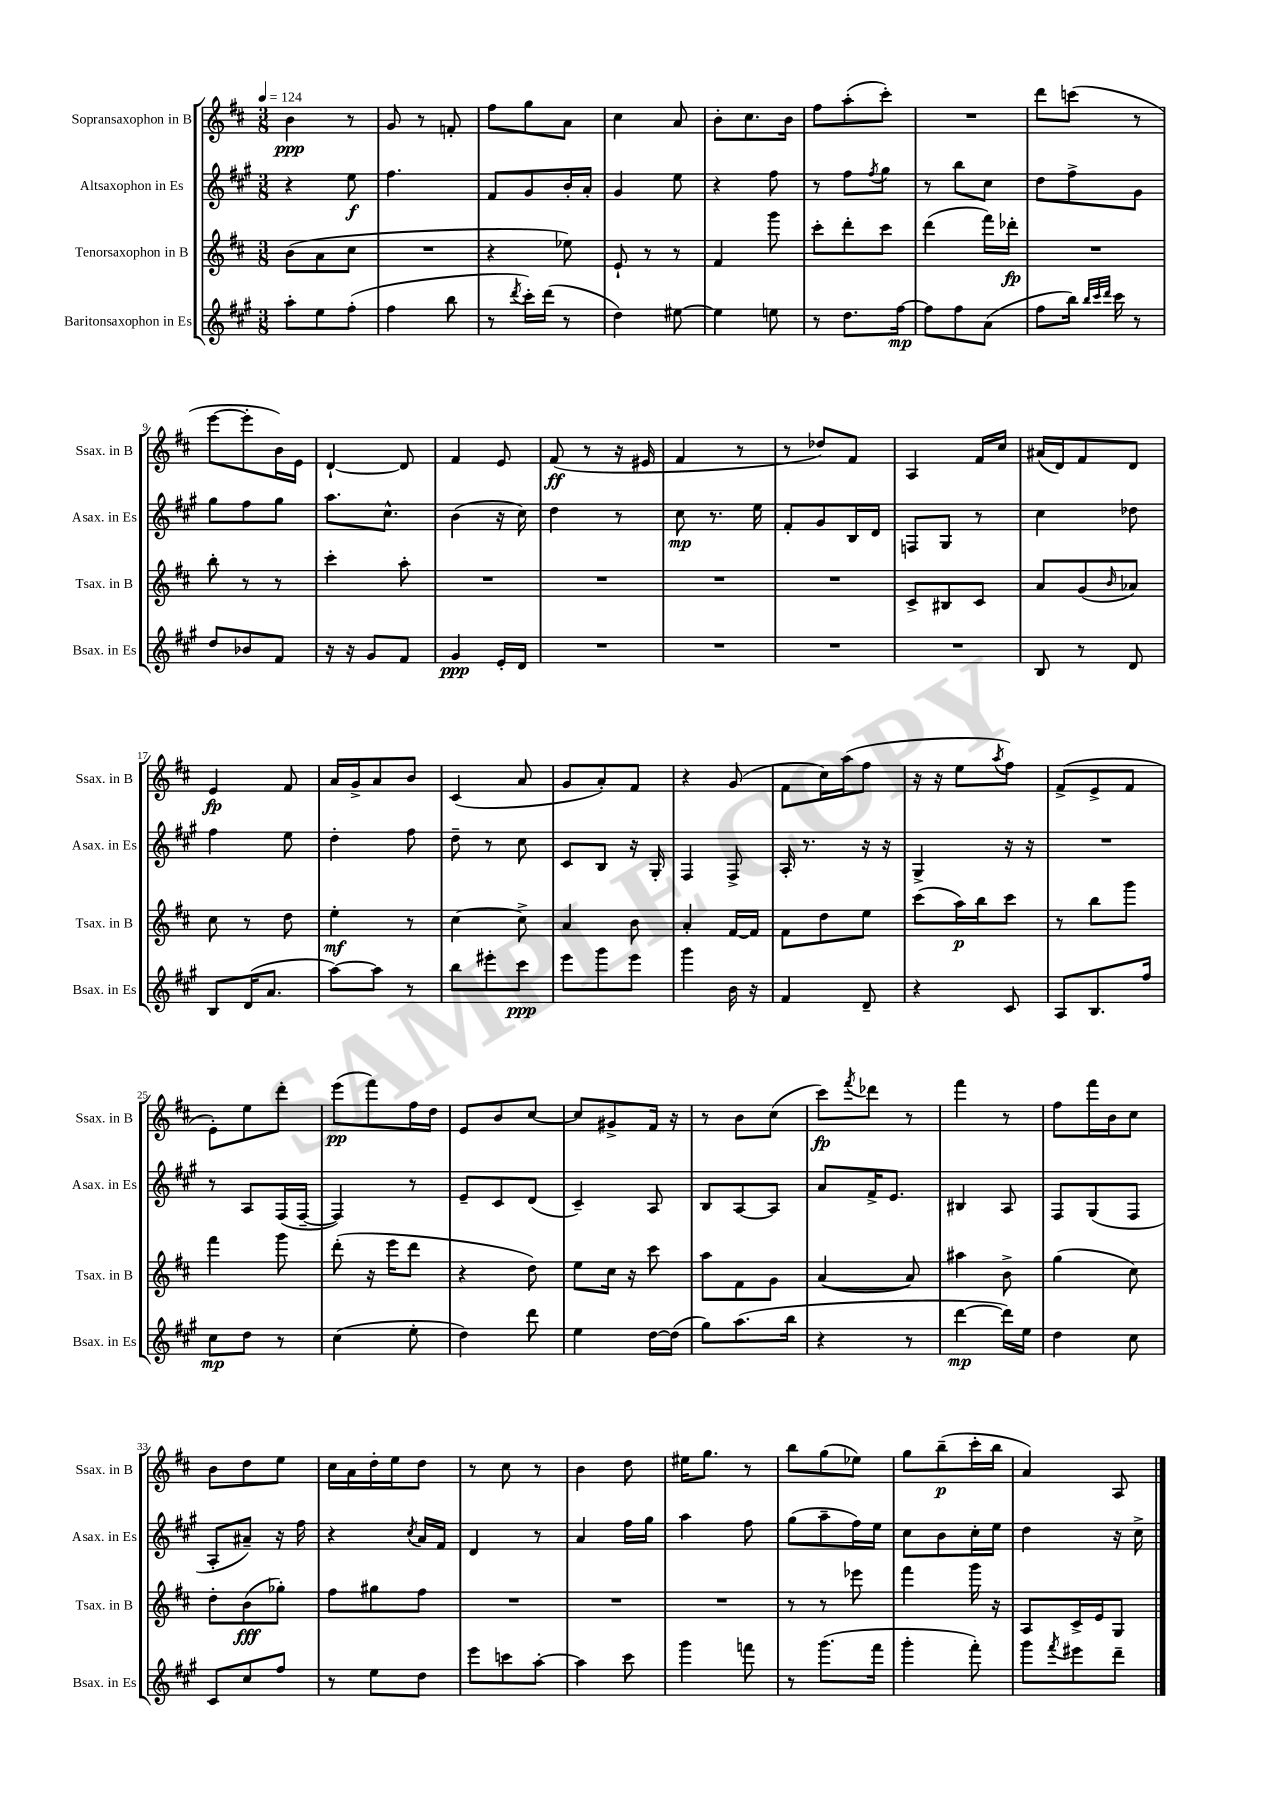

**kern	**kern	**kern	**kern
*staff4	*staff3	*staff2	*staff1
*clefG2	*clefG2	*clefG2	*clefG2
*k[f#c#g#]	*k[f#c#]	*k[f#c#g#]	*k[f#c#]
*M3/8	*M3/8	*M3/8	*M3/8
*MM124	*MM124	*MM124	*MM124
8aa'\L	(8b\L	4r	4b\
8ee\	8a\	.	.
(8ff#'\J	8cc#\J	8ee\	8r
=	=	=	=
4ff#\	4.r	4.ff#\	8g/
.	.	.	8r
8bb\	.	.	8f'/
=	=	=	=
8r	4r	8f#/L	8ff#\L
8qddd/	.	.	.
16ccc#'\LL)	.	8g#/	8gg\
(16ddd\JJ	.	.	.
8r	8ee-\)	16b'/L	8a\J
.	.	16a'/JJ	.
=	=	=	=
4dd\)	8e`/	4g#/	4cc#\
.	8r	.	.
[8ee#\	8r	8ee\	8a/
=	=	=	=
4ee#\]	4f#/	4r	8b'\L
.	.	.	8.cc#\
8ee\	8ggg\	8ff#\	.
.	.	.	16b\Jk
=	=	=	=
8r	8ccc#'\L	8r	8ff#\L
8.dd\L	8ddd'\	8ff#\L	(8aa'\
.	.	8qff#/	.
.	8ccc#\J	8gg#\J	8ccc#'\J)
[16ff#\Jk	.	.	.
=	=	=	=
8ff#\]L	(4ddd\	8r	4.r
8ff#\	.	8bb\L	.
(8a\J	16fff#\LL)	8cc#\J	.
.	16ddd-'\JJ	.	.
=	=	=	=
8ff#\L	4.r	8dd\L	8ddd\L
16bb\Jk)	.	8ff#^\	(8ccc\J
32qqbb/LLL	.	.	.
32qqccc#/	.	.	.
32qqddd/JJJ	.	.	.
16ccc#\	.	.	.
8r	.	8g#\J	8r
=	=	=	=
8dd/L	8bb'\	8gg#\L	[8eee\L
8b-/	8r	8ff#\	8eee'\]
8f#/J	8r	8gg#\J	16b\L)
.	.	.	16e\JJ
=	=	=	=
16r	4ccc#'\	8.aa\L	[4d`/
16r	.	.	.
8g#/L	.	.	.
.	.	8.cc#^^\J	.
8f#/J	8aa'\	.	8d/]
=	=	=	=
4g#/	4.r	(4b\	4f#/
16e'/LL	.	16r	8e/
16d/JJ	.	16cc#\)	.
=	=	=	=
4.r	4.r	4dd\	(8f#/
.	.	.	8r
.	.	8r	16r
.	.	.	16e#/
=	=	=	=
4.r	4.r	8cc#\	4f#/
.	.	8.r	.
.	.	.	8r
.	.	16ee\	.
=	=	=	=
4.r	4.r	8f#'/L	8r
.	.	8g#/	8dd-/L)
.	.	16B/L	8f#/J
.	.	16d/JJ	.
=	=	=	=
4.r	8c#^/L	8F/L	4A/
.	8B#/	8G#/J	.
.	8c#/J	8r	16f#/LL
.	.	.	16cc#/JJ
=	=	=	=
8B/	8a/L	4cc#\	(16a#/LL
.	.	.	16d/J)
8r	(8g/	.	8f#/
.	16qqb/	.	.
8d/	8a-/J)	8dd-\	8d/J
=	=	=	=
8B/L	8cc#\	4ff#\	4e/
(16d/K	8r	.	.
8.a/J	.	.	.
.	8dd\	8ee\	8f#/
=	=	=	=
[8aa\L)	4ee'\	4dd'\	16a/LL
.	.	.	16g^/J
8aa\]J	.	.	8a/
8r	8r	8ff#\	8b/J
=	=	=	=
8bb\L	[4cc#\	8dd~\	(4c#/
8eee#'\	.	8r	.
8ccc#\J	8cc#^\]	8cc#\	8a/
=	=	=	=
8eee\L	4a/	8c#/L	8g/L
8ggg#\	.	8B/J	8a'/)
8eee\J	8b\	16r	8f#/J
.	.	16G#'/	.
=	=	=	=
4ggg#\	4a'/	4F#/	4r
16b\	[16f#/LL	8F#^/	(8g/
16r	16f#/]JJ	.	.
=	=	=	=
4f#/	8f#\L	16A'/	8f#\L
.	.	8.r	.
.	8dd\	.	16cc#\L)
.	.	.	(16aa\J
8d~/	8ee\J	16r	8ff#\J
.	.	16r	.
=	=	=	=
4r	(8ccc#\L	4G#^/	16r
.	.	.	16r
.	16aa\L)	.	8ee\L
.	16bb\J	.	.
.	.	.	8qaa/
8c#/	8ccc#\J	16r	8ff#\J)
.	.	16r	.
=	=	=	=
8A/L	8r	4.r	(8f#^/L
8.B/	8bb\L	.	8e^/
.	8ggg\J	.	8f#/J
16ff#/Jk	.	.	.
=	=	=	=
8cc#\L	4fff#\	8r	8e'\L)
8dd\J	.	8A/L	8ee\
8r	8ggg\	(16F#/L	8ddd'\J
.	.	[16F#~/JJ	.
=	=	=	=
(4cc#\	(8ddd'\	4F#/])	(8eee\L
.	16r	.	8fff#\)
.	16eee\LK	.	.
8ee'\	8ddd\J	8r	16ff#\L
.	.	.	16dd\JJ
=	=	=	=
4dd\)	4r	8e~/L	8e/L
.	.	8c#/	8b/
8ddd\	8dd\)	(8d/J	[8cc#/J
=	=	=	=
4ee\	8ee\L	4c#~/)	8cc#/]L
.	16cc#\Jk	.	8g#^/
.	16r	.	.
[16dd\LL	8ccc#\	8A/	16f#/Jk
(16dd\]JJ	.	.	16r
=	=	=	=
8gg#\L)	8aa\L	8B/L	8r
(8.aa\	8f#\	[8A/	8b\L
.	8g\J	8A/]J	(8cc#\J
16bb\Jk	.	.	.
=	=	=	=
4r	([4a/	8a/L	8ccc#\L)
.	.	.	8qfff#/
.	.	16f#^/K	8ddd-\J
.	.	8.e/J	.
8r	8a/])	.	8r
=	=	=	=
[4ddd\	4aa#\	4B#/	4fff#\
16ddd\]LL)	8b^\	8A/	8r
16ee\JJ	.	.	.
=	=	=	=
4dd\	(4gg\	8F#/L	8ff#\L
.	.	(8G#/	16fff#\L
.	.	.	16b\J
8cc#\	8cc#\)	8F#/J	8cc#\J
=	=	=	=
8c#/L	8dd'\L	8A'/L	8b\L
8cc#/	(8b\	8a#~/J)	8dd\
8ff#/J	8gg-'\J)	16r	8ee\J
.	.	16ff#\	.
=	=	=	=
8r	8ff#\L	4r	16cc#\LL
.	.	.	16a\
8ee\L	8gg#\	.	16dd'\
.	.	.	16ee\J
.	.	8qcc#/	.
8dd\J	8ff#\J	16a/LL	8dd\J
.	.	16f#/JJ	.
=	=	=	=
8eee\L	4.r	4d/	8r
8ccc\	.	.	8cc#\
[8aa'\J	.	8r	8r
=	=	=	=
4aa\]	4.r	4a/	4b\
8ccc#\	.	16ff#\LL	8dd\
.	.	16gg#\JJ	.
=	=	=	=
4ggg#\	4.r	4aa\	16ee#\LK
.	.	.	8.gg\J
8fff\	.	8ff#\	8r
=	=	=	=
8r	8r	(8gg#\L	8bb\L
(8.ggg#\L	8r	8aa~\	(8gg\
.	8eee-\	16ff#\L)	8ee-\J)
16fff#\Jk	.	16ee\JJ	.
=	=	=	=
4ggg#'\	4fff#\	8cc#\L	8gg\L
.	.	8b\	(8bb~\
8fff#'\)	16ggg\	16cc#'\L	16ccc#'\L
.	16r	16ee\JJ	16bb\JJ
=	=	=	=
8ggg#\L	8A/L	4dd\	4a/)
8qfff#/	.	.	.
8eee#\	16c#^/L	.	.
.	16e/J	.	.
8ddd~\J	8G/J	16r	8A/
.	.	16cc#^\	.
==	==	==	==
*-	*-	*-	*-
